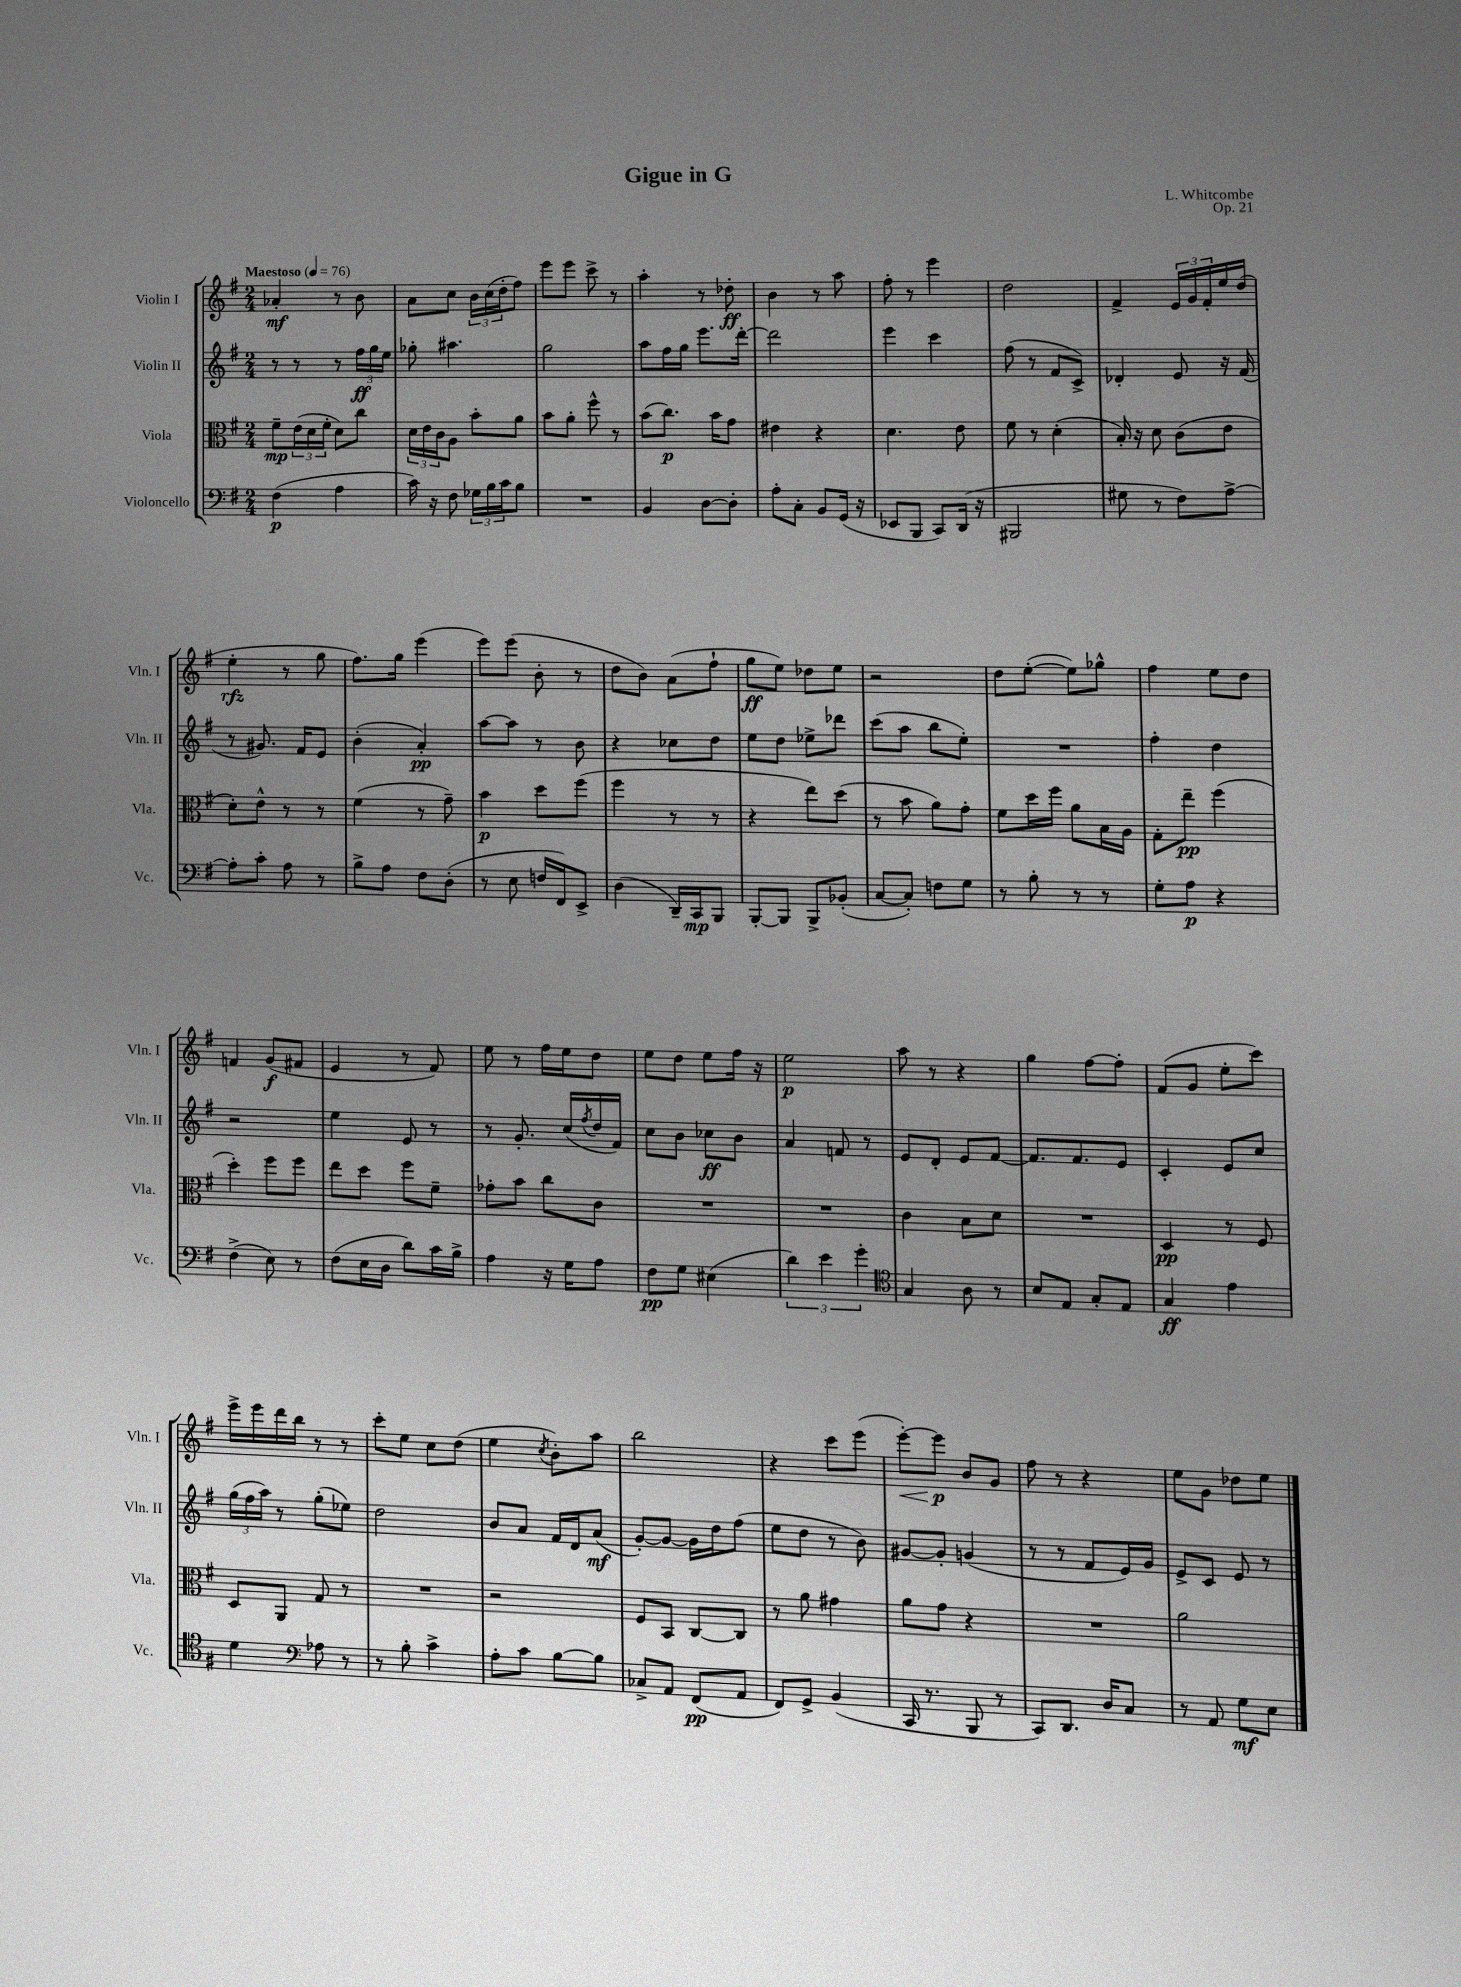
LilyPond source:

\header { title = "Gigue in G" composer = "L. Whitcombe" opus = "Op. 21" }
<<
\new StaffGroup <<
\new Staff = "s0" \with { instrumentName = "Violin I" shortInstrumentName = "Vln. I" } {
    \clef treble \key g \major \numericTimeSignature \time 2/4 \tempo "Maestoso" 4 = 76
    aes'4-.\mf r8 b'8 |
    a'8 c''8 \tuplet 3/2 { b'16 c''16( d''16-. } fis''8) |
    e'''8 e'''8 c'''8-> r8 |
    a''4-. r8 des''8-.\ff |
    b'4 r8 a''8 |
    fis''8-. r8 e'''4 |
    d''2 |
    fis'4-> \tuplet 3/2 { e'16 g'16 fis'16-. } e''16 d''16( |
    e''4-.\rfz r8 g''8 |
    fis''8.) g''16 e'''4( |
    e'''8) e'''8( b'8-. r8 |
    d''8 b'8) a'8( fis''8-! |
    g''8\ff e''8) des''8 e''8 |
    r2 |
    d''8 e''8~-.( e''8) ges''8-^ |
    fis''4 e''8 d''8 |
    f'4 g'8\f( fis'8 |
    e'4 r8 fis'8) |
    e''8 r8 fis''16 e''16 d''8 |
    e''8 d''8 e''8 fis''16 r16 |
    e''2\p |
    a''8 r8 r4 |
    g''4 fis''8~ fis''8-. |
    fis'8( g'8 e''8-. c'''8) |
    e'''16-> e'''16 d'''16 b''16 r8 r8 |
    c'''8-. e''8 c''8 d''8( |
    e''4 \acciaccatura { c''8 } b'8-.) a''8 |
    b''2 |
    r4 c'''8 e'''8( |
    e'''8~-.\<) e'''8\p\! b'8 g'8 |
    fis''8 r8 r4 |
    e''8 g'8 des''8 e''8 \bar "|." |
}
\new Staff = "s1" \with { instrumentName = "Violin II" shortInstrumentName = "Vln. II" } {
    \clef treble \key g \major \numericTimeSignature \time 2/4
    r8 r8 r8 \tuplet 3/2 { fis''16\ff g''16 e''16 } |
    ges''8-. ais''4. |
    g''2 |
    a''8 fis''16 g''16 e'''8. d'''16~-. |
    d'''2 |
    e'''4 c'''4 |
    fis''8( r8 fis'8 c'8->) |
    des'4-. e'8 r16 fis'16( |
    r8 gis'8.) fis'16 e'8 |
    b'4-.( a'4-.\pp) |
    a''8~ a''8 r8 b'8 |
    r4 ces''8 d''8 |
    e''8 d''8 ees''8-> des'''8 |
    c'''8( a''8 b''8 e''8-.) |
    R2 |
    fis''4-. d''4 |
    r2 |
    e''4 e'8 r8 |
    r8 g'8.-. c''16( \acciaccatura { fis''8 } d''16 fis'16) |
    c''8 b'8 ces''8\ff b'8 |
    a'4 f'8 r8 |
    e'8 d'8-. e'8 fis'8~ |
    fis'8. fis'8. e'8 |
    c'4-. e'8 c''8 |
    \tuplet 3/2 { g''16( fis''16 a''16) } r8 g''8-.( ees''8) |
    d''2 |
    b'8 a'8 fis'16 d'16 a'8\mf( |
    g'8~-.) g'8~ g'16 d''16 fis''8( |
    e''8 d''8 r8 b'8) |
    gis'8~ gis'8-. g'4( |
    r8 r8 fis'8 e'16) g'16 |
    e'8-> c'8 e'8 r8 \bar "|." |
}
\new Staff = "s2" \with { instrumentName = "Viola" shortInstrumentName = "Vla." } {
    \clef alto \key g \major \numericTimeSignature \time 2/4
    fis'8--\mp \tuplet 3/2 { e'16( d'16 fis'16-. } d'8) c''8 |
    \tuplet 3/2 { d'16 e'16 c'16 } a8 b'8-. a'8 |
    b'8 a'8-. fis''8-^ r8 |
    b'8( c''8.\p) b'16 g'8 |
    eis'4 r4 |
    d'4. e'8 |
    fis'8 r8 d'4-.( |
    b16-.) r16 d'8 c'8( e'8 |
    d'8-.) e'8-^ r8 r8 |
    fis'4( r8 g'8--) |
    b'4\p d''8 fis''8( |
    fis''4 r8 r8 |
    r4 e''8) d''8( |
    r8 b'8 a'8) g'8-. |
    fis'8 d''16 fis''16 a'8 b16 a16 |
    g8-. e''8--\pp fis''4( |
    d''4-.) fis''8 fis''8 |
    e''8 d''8 fis''8 fis'8-- |
    ges'8-. b'8 c''8 c'8 |
    R2 |
    R2 |
    c'4 b8 d'8 |
    R2 |
    d4\pp r8 fis8 |
    d8 a,8 g8 r8 |
    R2 |
    r2 |
    fis8 b,8 c8~ c8 |
    r8 a'8 gis'4 |
    a'8 g'8 r4 |
    R2 |
    a'2 \bar "|." |
}
\new Staff = "s3" \with { instrumentName = "Violoncello" shortInstrumentName = "Vc." } {
    \clef bass \key g \major \numericTimeSignature \time 2/4
    fis4\p( a4 |
    c'16) r16 fis8 \tuplet 3/2 { ges16 b16 c'16 } b8 |
    R2 |
    b,4 d8~ d8-. |
    a8-. c8-. b,8 g,16( r16 |
    ees,8 b,,8 c,8) d,16( r16 |
    bis,,2 |
    gis8 r8 fis8) a8~-> |
    a8-. c'8-. a8 r8 |
    b8-> a8 fis8 d8-.( |
    r8 e8 f16 fis,16) e,8-> |
    d4( d,16--) c,16\mp b,,8 |
    b,,8~-. b,,8 b,,8-> bes,8-.( |
    c8~ c8-.) f8 g8 |
    r8 b8-. r8 r8 |
    g8-. a8\p r4 |
    fis4->( e8) r8 |
    fis8( e16 d16 d'8) c'16 b16-> |
    a4 r16 g16 a8 |
    fis8\pp g8 eis4( |
    \tuplet 3/2 { d'4) e'4 g'4-. } |
    \clef tenor g4 a8 r8 |
    b8 e8 g8-. e8 |
    g4\ff e'4 |
    d'4 \clef bass aes8 r8 |
    r8 b8-. c'4-> |
    a8-. c'8 b8~ b8 |
    ces8-> a,8 fis,8\pp( a,8 |
    fis,8) g,8-> b,4( |
    c,16 r8. b,,8 r8 |
    c,8) d,8. d16 c8 |
    r8 a,8 g8\mf e8 \bar "|." |
}
>>
>>
\layout { \context { \Score \remove "Bar_number_engraver" } }
